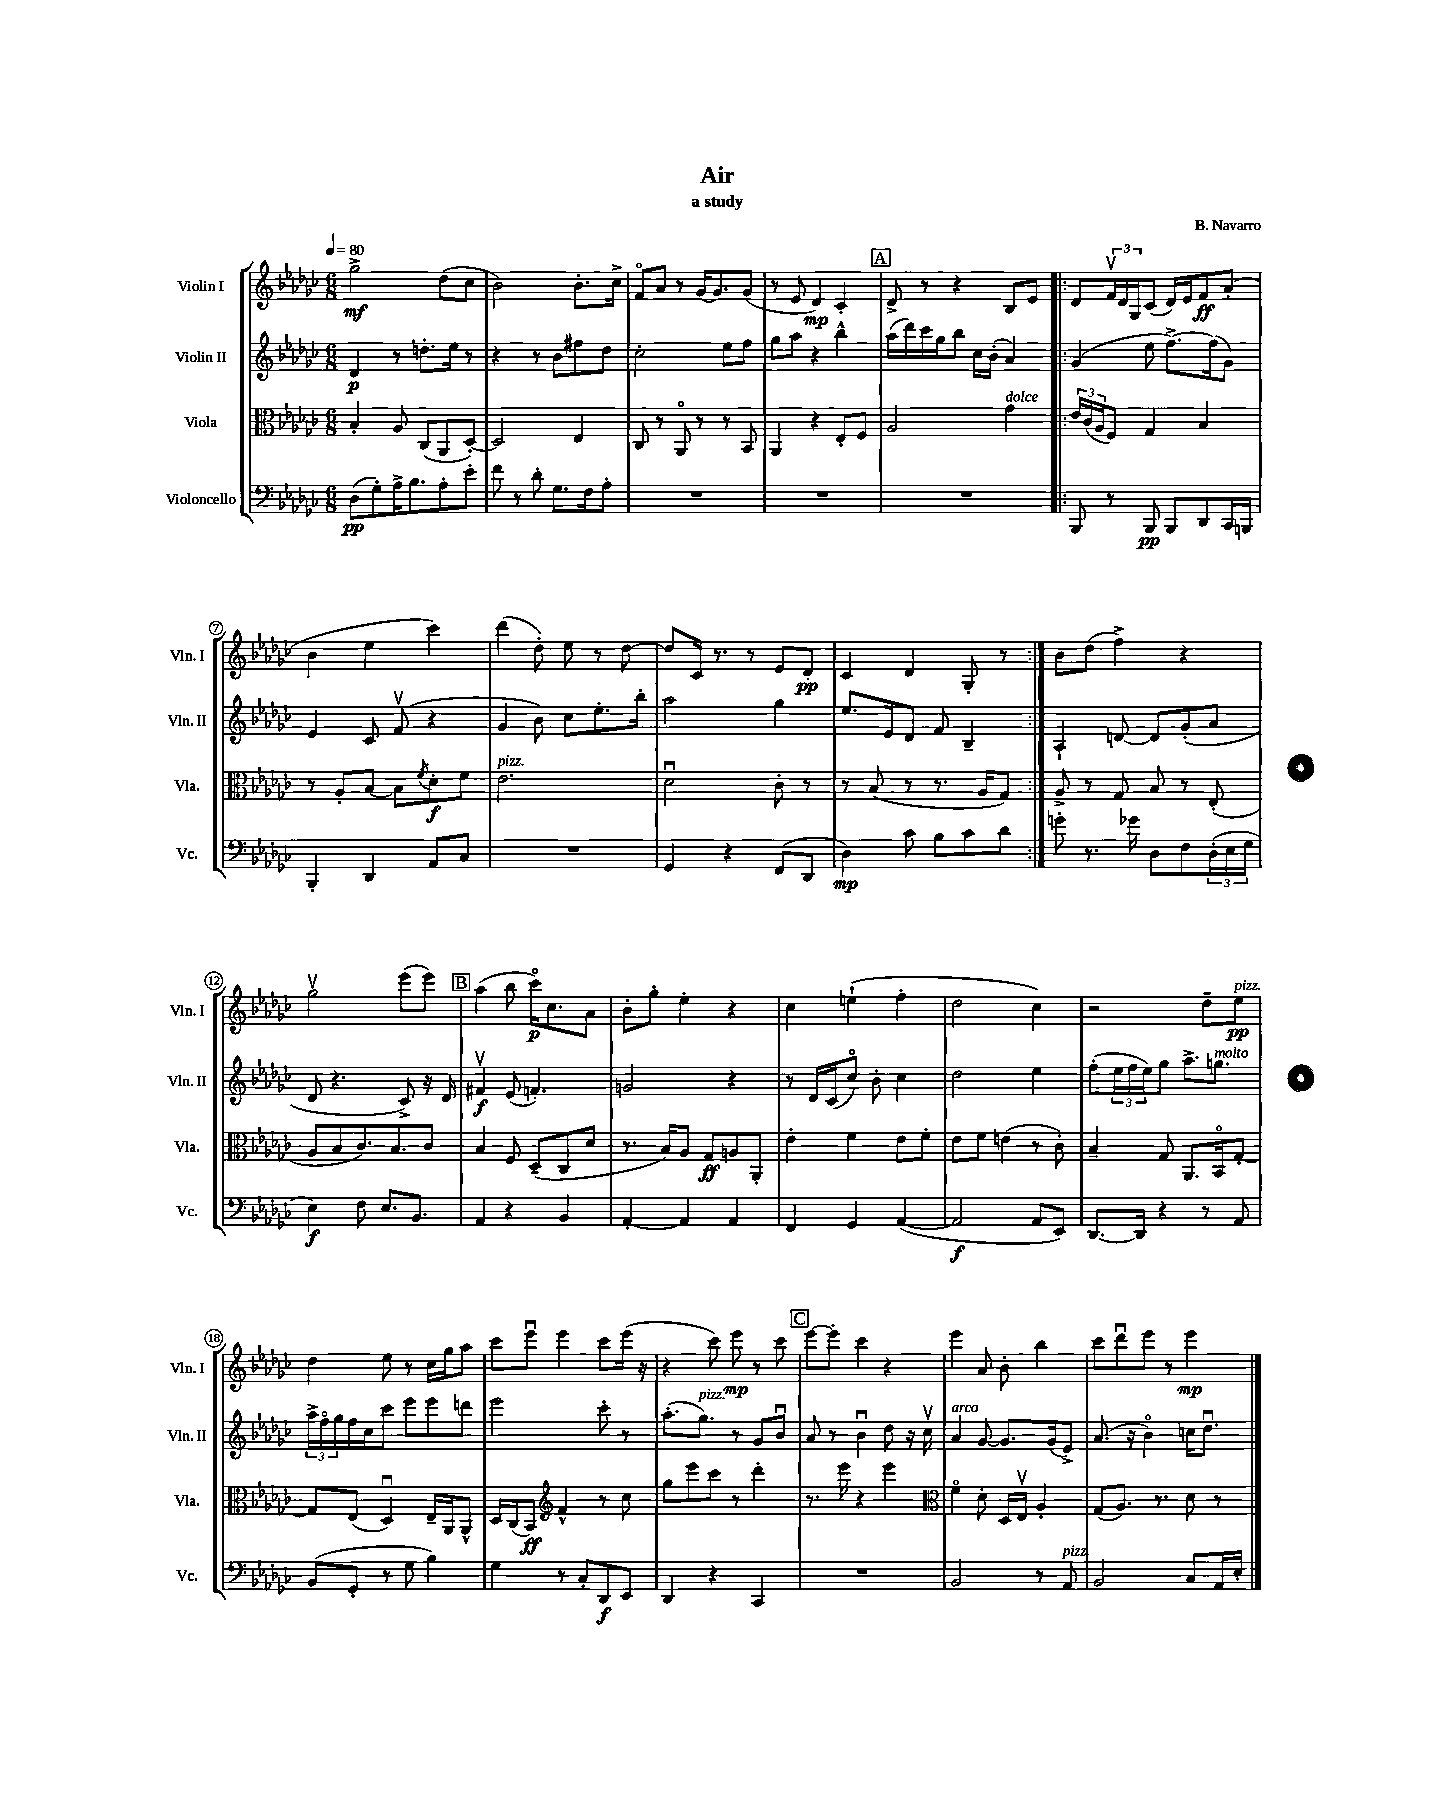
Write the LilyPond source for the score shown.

\header { title = "Air" composer = "B. Navarro" subtitle = "a study" }
<<
\new StaffGroup <<
\new Staff = "s0" \with { instrumentName = "Violin I" shortInstrumentName = "Vln. I" } {
    \clef treble \key ges \major \numericTimeSignature \time 6/8 \tempo 4 = 80
    ges''2->\mf des''8( ces''8 |
    bes'2) bes'8.-. ces''16-> |
    f'8\flageolet aes'8 r8 ges'16~ ges'8. ges'8( |
    r8 ees'8 des'4\mp) ces'4-. |
    \mark \markup { \box "A" } des'8-> r8 r4 bes8 ees'8 |
    \repeat volta 2 { des'8 \tuplet 3/2 { f'16\upbow des'16 ges16 } ces'8( des'16) ees'16 f'8\ff aes'8-.( |
    bes'4 ees''4 ces'''4) |
    des'''4( des''8-.) ees''8 r8 des''8~ |
    des''8 ces'16 r8. r8 ees'8 des'8-.\pp |
    ces'4 des'4 ges8-. r8 | }
    bes'8 des''8( f''4->) r4 |
    ges''2\upbow ees'''8( ees'''8) |
    \mark \markup { \box "B" } aes''4( bes''8 ces'''16\flageolet\p) ces''8. aes'8 |
    bes'8-. ges''8-. ees''4-. r4 |
    ces''4 e''4-!( f''4-. |
    des''2 ces''4) |
    r2 des''8-- ees''8\pp^\markup { \italic "pizz." } |
    des''4 ees''8 r8 ces''16 ges''16 aes''8 |
    ces'''8 ees'''8\downbow ees'''4 ces'''8 ees'''16( r16 |
    r4 ces'''8) ees'''8\mp r8 ces'''8 |
    \mark \markup { \box "C" } ees'''8~ ees'''8-. ces'''4 r4 |
    ees'''4 aes'8 bes'8-. bes''4 |
    ces'''8 des'''8\downbow ees'''8 r8 ees'''4\mp \bar "|." |
}
\new Staff = "s1" \with { instrumentName = "Violin II" shortInstrumentName = "Vln. II" } {
    \clef treble \key ges \major \numericTimeSignature \time 6/8
    des'4\p r8 d''8.-. ees''16 r8 |
    r4 r8 bes'8 fis''8 des''8 |
    ces''2-. ees''8 f''8 |
    ges''8 aes''8 r4 bes''4-^ |
    \mark \markup { \box "A" } aes''16( des'''16) ces'''16 ges''16 bes''8 ces''16 bes'16-.( aes'4) |
    \repeat volta 2 { ges'4( ees''8 f''8.~->) f''16( ges'8) |
    ees'4 ces'8 f'8\upbow( r4 |
    ges'4 bes'8) ces''8 ees''8.-. bes''16-. |
    aes''2 ges''4 |
    ees''8. ees'16 des'8 f'8 bes4-- | }
    aes4-! d'8~ d'8 ges'8-.( aes'8 |
    des'8 r4. ces'8->) r16 des'16 |
    \mark \markup { \box "B" } fis'4\upbow\f ees'8( f'4.-.) |
    g'2 r4 |
    r8 des'16 ces'16( ces''8\flageolet) bes'8-. ces''4 |
    des''2 ees''4 |
    f''8-.( \tuplet 3/2 { ees''16 f''16 ees''16) } ges''8 aes''8.-> g''8.^\markup { \italic "molto" } |
    \tuplet 3/2 { aes''16-> f''16\flageolet ges''16 } f''16 ces''16 ces'''8 ees'''8 ees'''8 d'''8 |
    ees'''2 ces'''8-. r8 |
    aes''8.-.( ges''8.^\markup { \italic "pizz." }) r8 ges'8 bes'8\downbow |
    \mark \markup { \box "C" } aes'8 r8 bes'4\downbow des''8 r16 ces''16\upbow |
    aes'4^\markup { \italic "arco" } ges'8~ ges'8. ges'16( ees'8->) |
    aes'8.( r16 bes'4\flageolet) c''16 des''8.\downbow \bar "|." |
}
\new Staff = "s2" \with { instrumentName = "Viola" shortInstrumentName = "Vla." } {
    \clef alto \key ges \major \numericTimeSignature \time 6/8
    bes4-. aes8 ces8( aes,8 des8~-.) |
    des2 ees4 |
    ces8 r8 aes,8\flageolet r8 r8 bes,8 |
    aes,4 r4 ees8-. f8 |
    \mark \markup { \box "A" } aes2 ges'4^\markup { \italic "dolce" } |
    \repeat volta 2 { \tuplet 3/2 { ees'16 ces'16( aes16 } f8) ges4 bes4 |
    r8 aes8-. bes8~ bes8 \acciaccatura { f'8 } des'8-.\f f'8 |
    ees'2.^\markup { \italic "pizz." } |
    des'2\downbow ces'8-. r8 |
    r8 bes8( r8 r8. aes16 ges8) | }
    aes8-> r8 ges8 bes8 r8 ees8-.( |
    aes8 bes8 ces'8.) bes8. ces'8 |
    \mark \markup { \box "B" } bes4 f8 des8--( ces8 des'8 |
    r8. bes16) aes8 ges8\ff a8 aes,8-. |
    ees'4-. f'4 ees'8 f'8-. |
    ees'8 f'8 e'4( r8 ces'8-.) |
    bes4-- ges8 aes,8. bes,16\flageolet ges8~-. |
    ges8 ees8( des4\downbow) ees16-- aes,16 aes,8-^ |
    des16 ces16( bes,8\ff) \clef treble f'4-^ r8 ces''8 |
    ges''8 ees'''8 ces'''8 r8 des'''4-. |
    \mark \markup { \box "C" } r8. ees'''16 r4 ees'''4 |
    \clef alto f'4\flageolet des'8-. des16 ees16\upbow aes4-. |
    ges8( aes8.) r8. des'8 r8 \bar "|." |
}
\new Staff = "s3" \with { instrumentName = "Violoncello" shortInstrumentName = "Vc." } {
    \clef bass \key ges \major \numericTimeSignature \time 6/8
    des8\pp( ges8-.) aes16-> bes8. aes8-. ees'8-. |
    f'8 r8 des'8-. ges8. f16 aes8-. |
    R2. |
    R2. |
    \mark \markup { \box "A" } R2. |
    \repeat volta 2 { bes,,8 r8 bes,,8\pp bes,,8 des,8 ces,16 b,,16 |
    bes,,4-. des,4 aes,8 ces8 |
    R2. |
    ges,4 r4 f,8( des,8 |
    des4\mp) ces'8 bes8 ces'8 des'8 | }
    g'8-. r8. ges'16 des8 f8 \tuplet 3/2 { des16-.( ees16 ges16 } |
    ees4\f) f8 ees8. bes,8. |
    \mark \markup { \box "B" } aes,4 r4 bes,4 |
    aes,4~-. aes,4 aes,4 |
    f,4 ges,4 aes,4~( |
    aes,2\f aes,8 ees,8) |
    des,8.~ des,16 r4 r8 aes,8 |
    bes,8( ges,8-. r8 ges8 bes4) |
    ges4 r8 ces8-. des,8\f ees,8 |
    des,4 r4 ces,4 |
    \mark \markup { \box "C" } R2. |
    bes,2 r8 aes,8^\markup { \italic "pizz." } |
    bes,2 ces8 aes,16 ees16-. \bar "|." |
}
>>
>>
\layout { \context { \Score \override BarNumber.stencil = #(make-stencil-circler 0.1 0.3 ly:text-interface::print) } }
